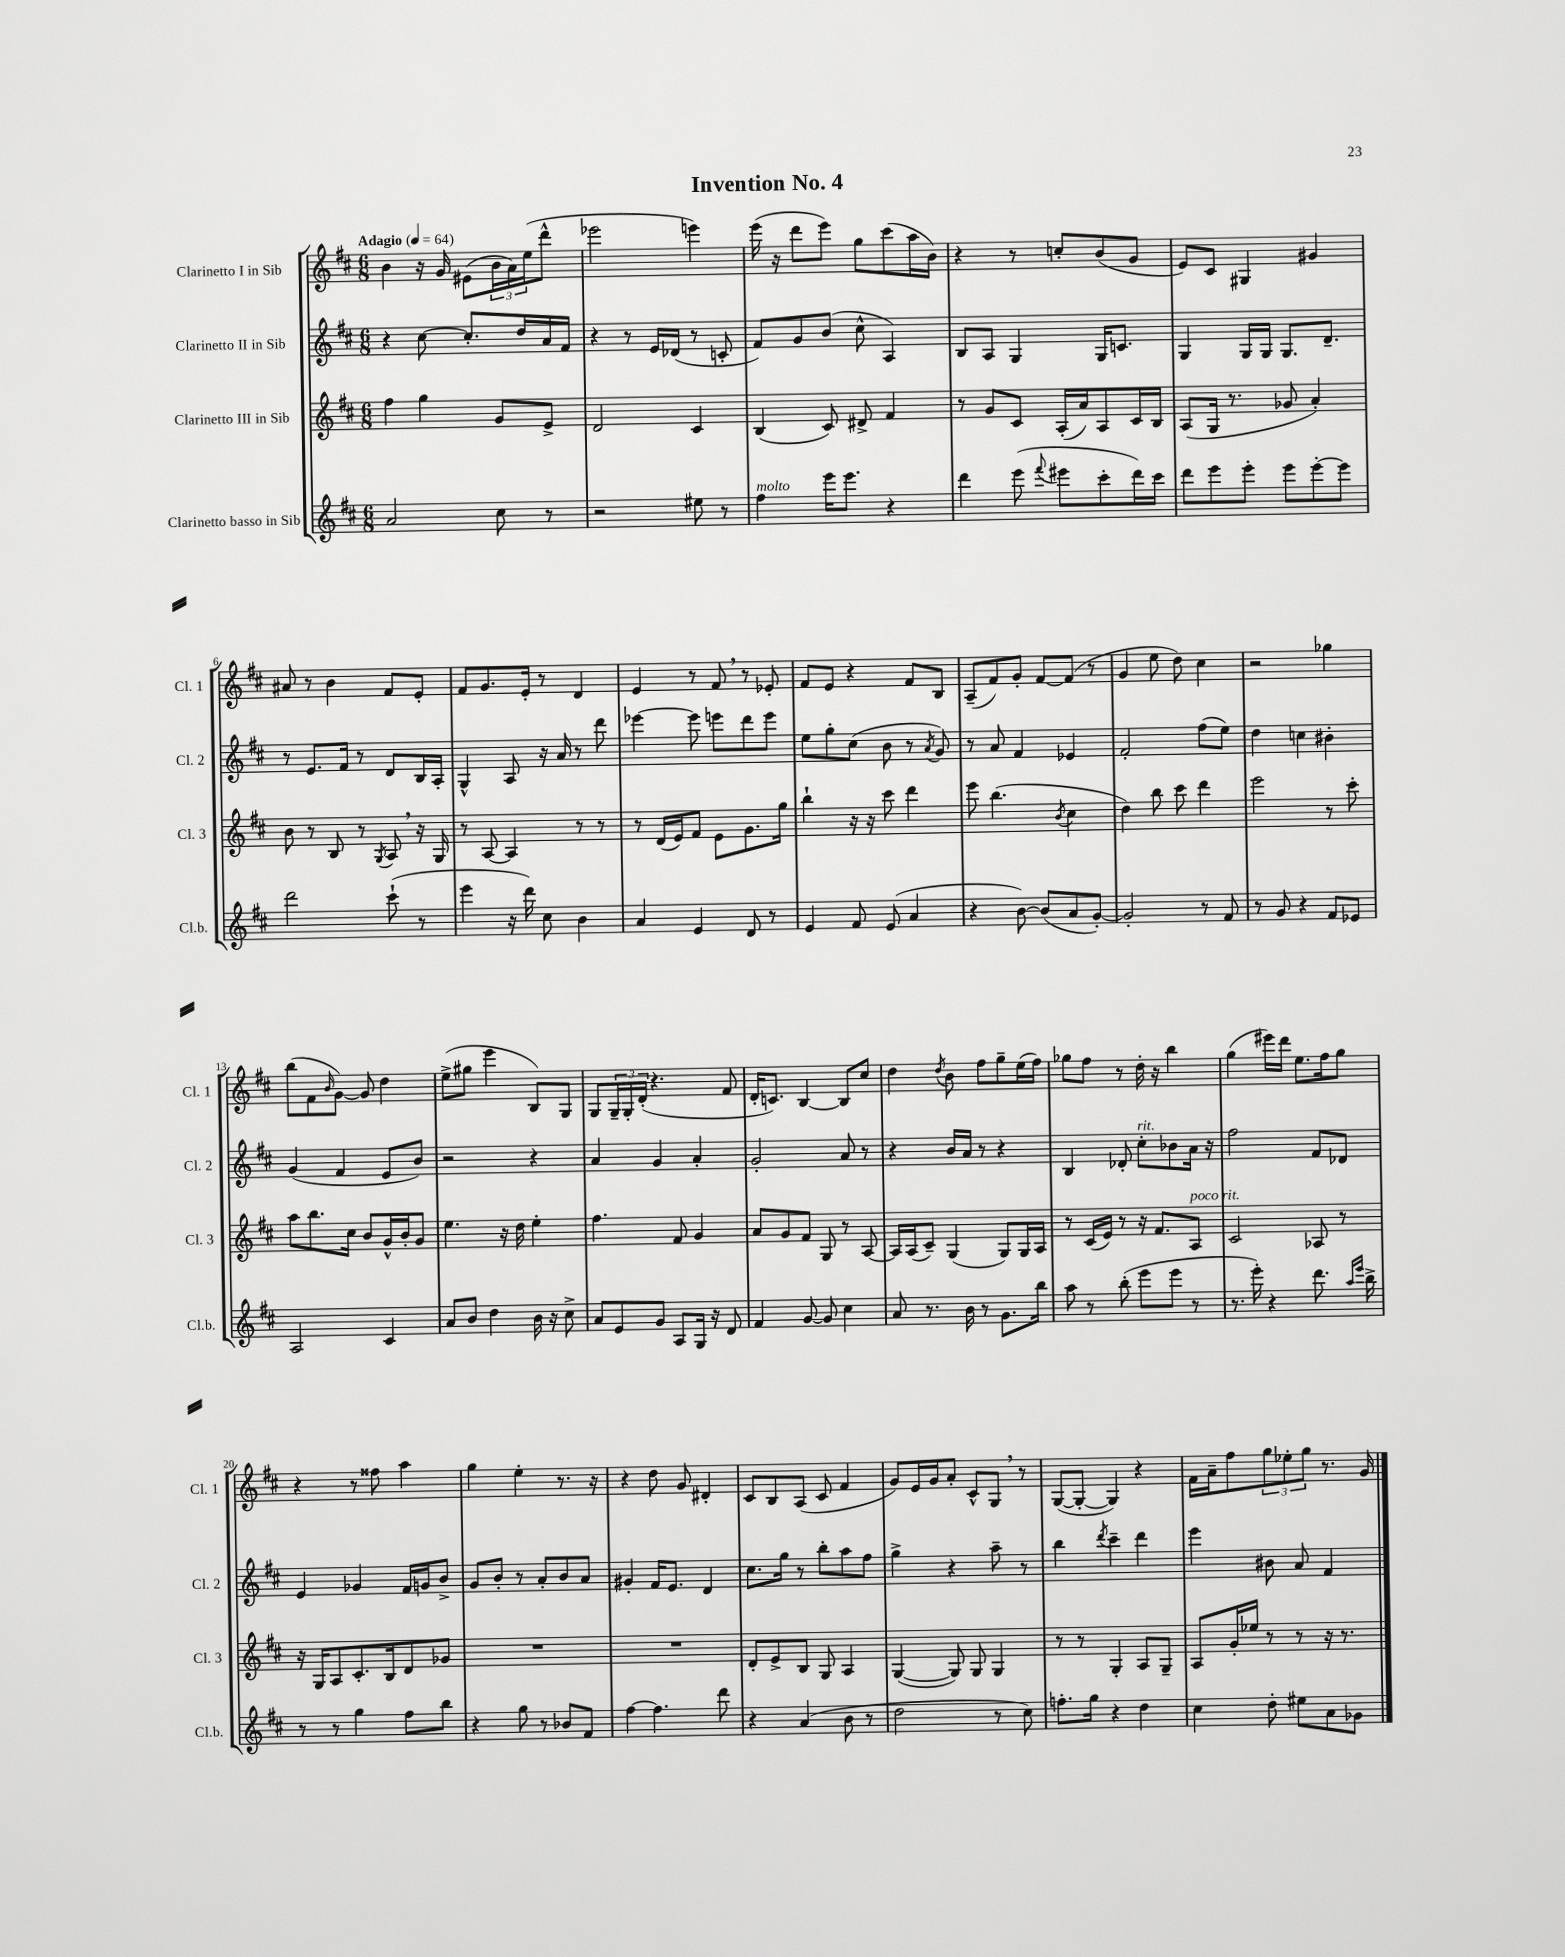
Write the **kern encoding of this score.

**kern	**kern	**kern	**kern
*staff4	*staff3	*staff2	*staff1
*clefG2	*clefG2	*clefG2	*clefG2
*k[f#c#]	*k[f#c#]	*k[f#c#]	*k[f#c#]
*M6/8	*M6/8	*M6/8	*M6/8
*MM64	*MM64	*MM64	*MM64
2a	4ff#	4r	4b
.	4gg	[8cc#	16r
.	.	.	16g
.	.	8.cc#']	(8e#
8cc#	8g	.	24b
.	.	.	24a)
.	.	16dd	.
.	.	.	(24ee
8r	8e^	16a	8ddd^^
.	.	16f#	.
=	=	=	=
2r	2d	4r	2eee-
.	.	8r	.
.	.	16e	.
.	.	(16d-	.
8ee#	4c#	8r	4eee)
8r	.	8c'	.
=	=	=	=
4ff#	(4B	8f#)	(16eee
.	.	.	16r
.	.	8g	8ddd
16eee	8c#)	(8b	8eee)
8.eee	.	.	.
.	8d#^	8cc#^^	8gg
4r	4f#	4A)	(8ccc#
.	.	.	16aa
.	.	.	16b)
=	=	=	=
4ddd	8r	8B	4r
.	8g	8A	.
(8eee	8c#	4G	8r
8qqfff#	.	.	.
8eee#	(16A'	.	8cc'
.	16a)	.	.
8ccc#'	8A	16G	(8b
.	.	8.c	.
16ddd)	16c#	.	8g
16ccc#	16B	.	.
=	=	=	=
8ddd	(8A	4G	8e)
8eee	16G	.	8c#
.	8.r	.	.
8eee'	.	16G	4G#
.	.	16G	.
8eee	8g-	8.G	.
[8eee'	4a')	.	4g#
.	.	8.d~	.
8eee]	.	.	.
=	=	=	=
2ddd	8b	8r	8a#
.	8r	8.e	8r
.	8B	.	4b
.	.	16f#	.
.	8r	8r	.
.	8qG	.	.
(8ccc#`	8A	8d	8f#
8r	16r	16B	8e'
.	16G	16A'	.
=	=	=	=
4eee	8r	4G^^	8f#
.	[8A	.	8.g
16r	4A]	8A	.
16ddd)	.	.	16e'
8cc#	.	16r	8r
.	.	16a	.
4b	8r	8r	4d
.	8r	8ddd	.
=	=	=	=
4a	8r	[4eee-	4e
.	(16d	.	.
.	16e)	.	.
4e	8f#	8eee-]	8r
.	8e	8eee	8f#
8d	8.g	8ddd	8r
8r	.	8eee	8e-'
.	16gg	.	.
=	=	=	=
4e	4bb`	8ee	8f#
.	.	8gg'	8e
8f#	16r	(8cc#	4r
.	16r	.	.
(8e	8ccc#	8b	.
4a	4ddd	8r	8f#
.	.	8qa	.
.	.	8g)	8B
=	=	=	=
4r	8eee	8r	(8A~
.	(4.bb	8a	8f#)
[8b)	.	4f#	8g'
(8b]	.	.	[8f#
.	8qb	.	.
8a	4cc#	4e-	(8f#]
[8g')	.	.	8r
=	=	=	=
2g']	4dd)	2f#'	4g
.	8bb	.	8ee
.	8ccc#	.	8dd)
8r	4ddd	(8ff#	4cc#
8f#	.	8ee)	.
=	=	=	=
8r	2eee	4dd	2r
8g	.	.	.
4r	.	4cc	.
8f#	8r	4b#'	4gg-
8e-	8ccc#'	.	.
=	=	=	=
2A	8aa	(4g	(8bb
.	8.bb	.	8f#
.	.	.	16qqb
.	.	4f#	[8g)
.	16cc#	.	.
.	8b	.	8g]
4c#	16g^^	8e	4dd
.	16b'	.	.
.	8g	8b)	.
=	=	=	=
8a	4.ee	2r	(8ee^
8b	.	.	8gg#
4dd	.	.	4eee
.	16r	.	.
.	16dd	.	.
16b	4ee'	4r	8B)
16r	.	.	.
8cc#^	.	.	8G
=	=	=	=
8a	4.ff#	4a	8G
8e	.	.	24G~
.	.	.	24G'
.	.	.	(24d'
8g	.	4g	4.r
8A	8f#	.	.
16G	4g	4a'	.
16r	.	.	.
8d	.	.	8f#
=	=	=	=
4f#	8a	2g'	16d'
.	.	.	8.c)
.	8g	.	.
[8g	8f#	.	[4B
8g]	8G	.	.
4cc#	8r	8a	8B]
.	[8A	8r	8cc#
=	=	=	=
8a	16A]	4r	4dd
.	(16A	.	.
8.r	8c#~)	.	.
.	.	.	8qdd
.	(4G	16b	8b
16b	.	16a	.
8r	.	8r	8ff#
8.g	8G)	4r	8gg~
.	16G	.	(16ee
16bb	16A	.	16ff#)
=	=	=	=
8aa	8r	4B	8gg-
8r	(16c#	.	8ff#
.	16e)	.	.
(8bb'	8r	8d-'	8r
8eee	16r	8cc#'	16dd'
.	8.f#	.	16r
8eee	.	8b-	4bb
8r	8A	16a	.
.	.	16r	.
=	=	=	=
8.r	2c#	2ff#	(4gg
16eee')	.	.	.
4r	.	.	16eee#)
.	.	.	16ddd
.	.	.	8.ee
8.ddd	8A-	8f#	.
.	.	.	16ff#
.	8r	8d-	8gg
16qqaa	.	.	.
16qqeee	.	.	.
16bb^	.	.	.
=	=	=	=
8r	16r	4e	4r
.	16G	.	.
8r	8A	.	.
4gg	8.c#'	4g-	8r
.	.	.	8ff##
.	16B	.	.
8ff#	8d	16f#	4aa
.	.	16g	.
8bb	8g-	8b^	.
=	=	=	=
4r	2.r	8g	4gg
.	.	8b'	.
8gg	.	8r	4ee'
8r	.	8a'	.
8b-	.	8b	8.r
8f#	.	8a	.
.	.	.	16r
=	=	=	=
[4ff#	2.r	4g#'	4r
4.ff#]	.	16f#	8dd
.	.	8.e	.
.	.	.	8g
.	.	4d	4d#'
8ddd	.	.	.
=	=	=	=
4r	8d'	8.cc#	8c#
.	8e^	.	8B
.	.	16gg	.
(4a	8B	8r	(8A
.	8G	8bb'	8c#
8b	4A	8aa	4f#
8r	.	8ff#	.
=	=	=	=
2dd	([4G	4gg^	8g)
.	.	.	16e
.	.	.	16g
.	8G])	4r	8a'
.	8G	.	8c#^^
8r	4G	8aa~	8G
8cc#)	.	8r	8r
=	=	=	=
8.ff'	8r	4bb	([8G
.	8r	.	8G'_
16gg	.	.	.
.	.	8qddd	.
4r	4G'	4ccc#~	4G])
4dd	8A	4ddd	4r
.	8G~	.	.
=	=	=	=
4cc#	8A	4eee	16f#
.	.	.	16a~
.	16g'	.	8ff#
.	16ee-	.	.
8dd'	8r	8b#	12gg
.	.	.	12ee-'
8ee#	8r	8a	.
.	.	.	12gg
8a	16r	4f#	8.r
.	8.r	.	.
8g-	.	.	.
.	.	.	16g
==	==	==	==
*-	*-	*-	*-
